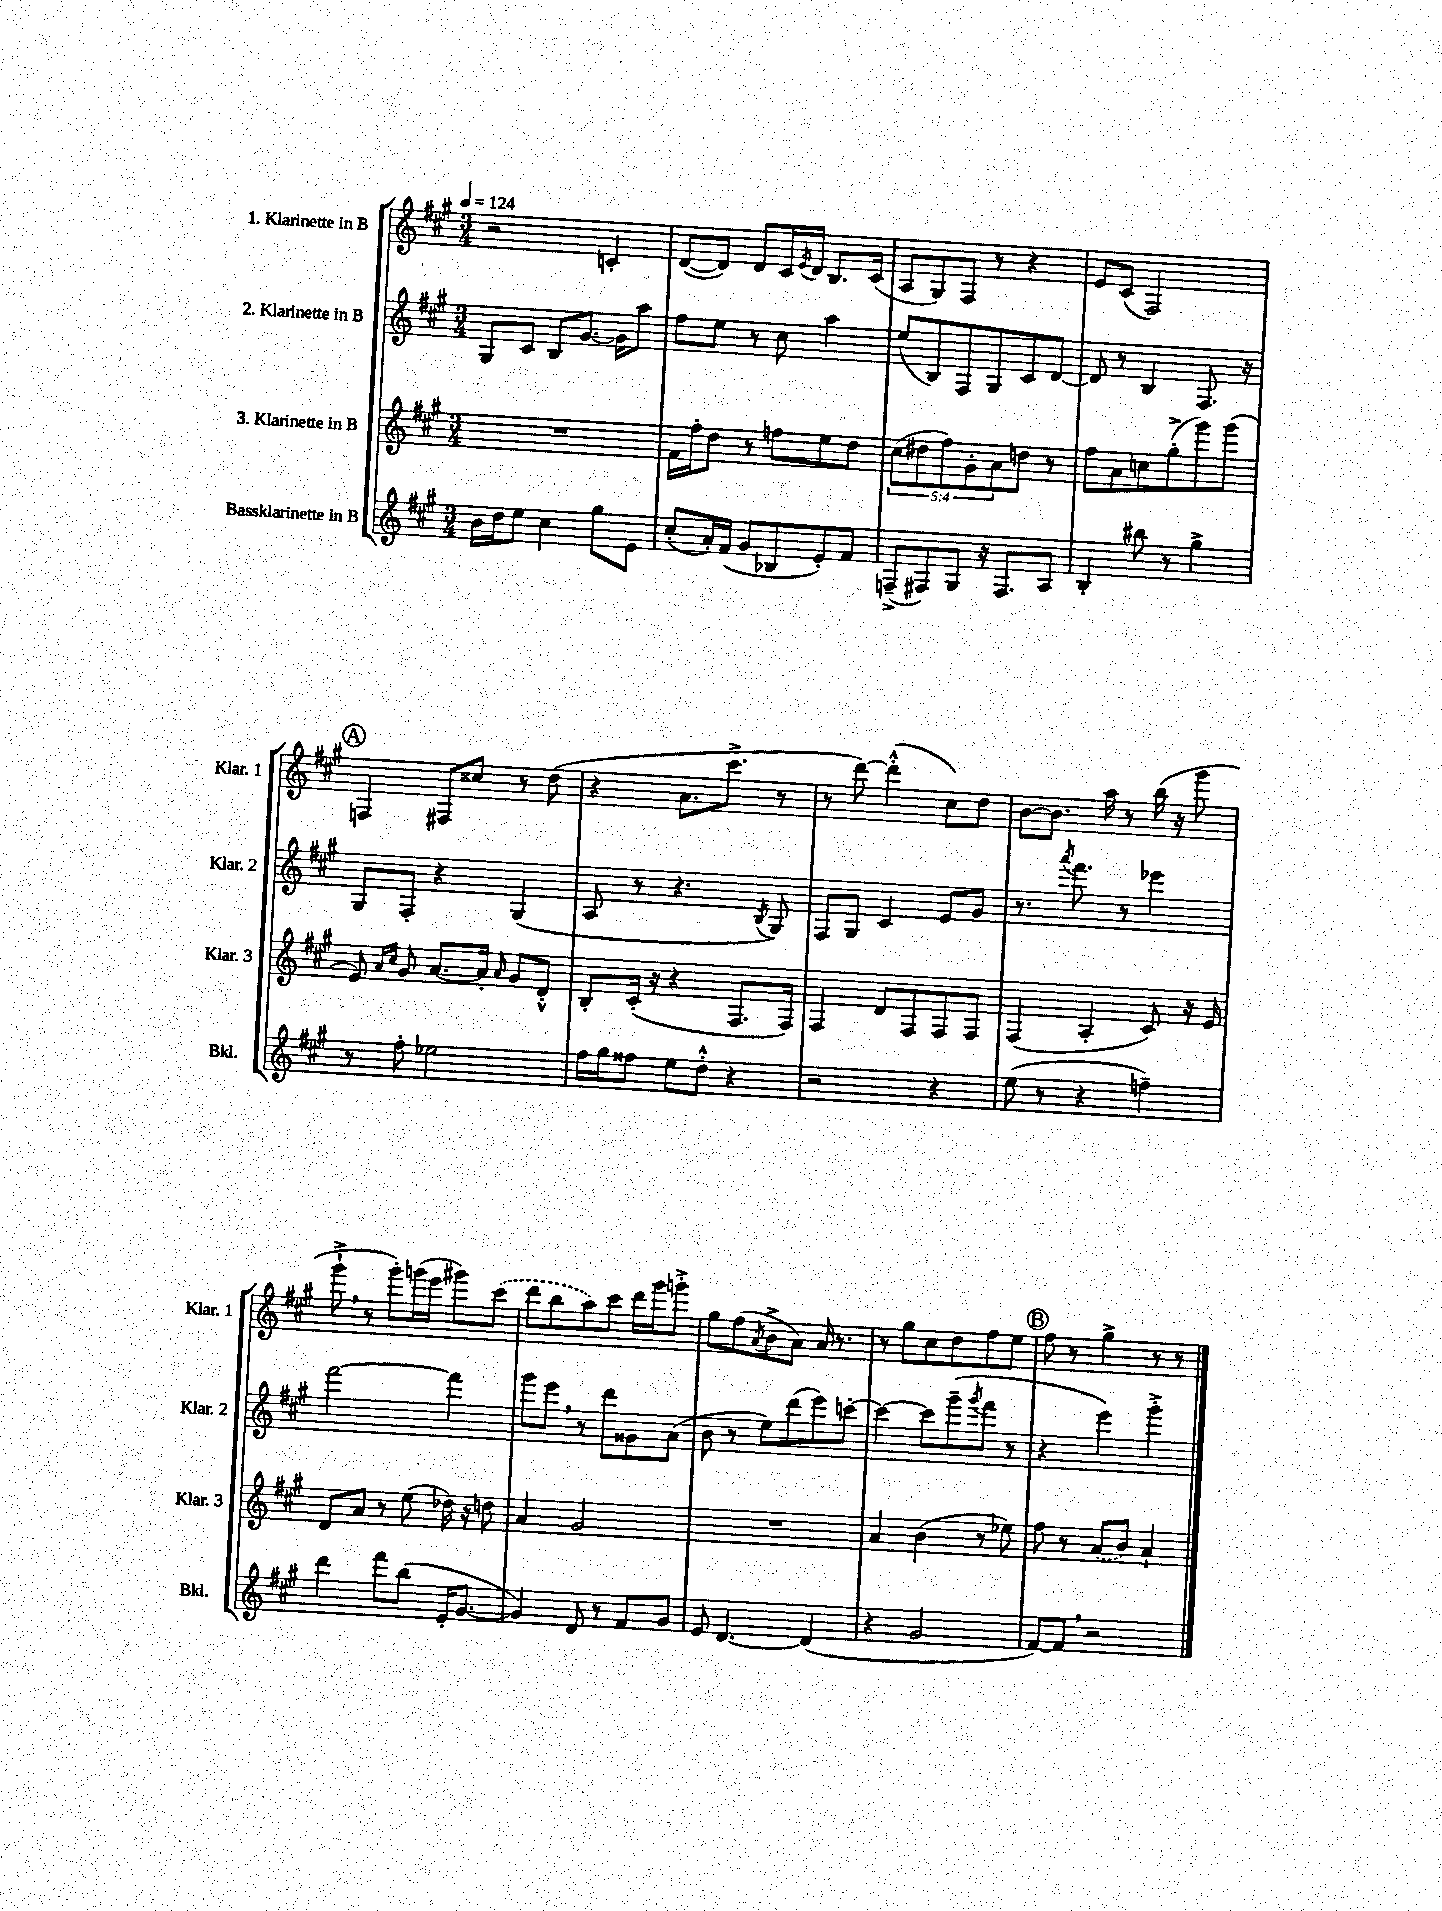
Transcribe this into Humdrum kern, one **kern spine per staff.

**kern	**kern	**kern	**kern
*staff4	*staff3	*staff2	*staff1
*clefG2	*clefG2	*clefG2	*clefG2
*k[f#c#g#]	*k[f#c#g#]	*k[f#c#g#]	*k[f#c#g#]
*M3/4	*M3/4	*M3/4	*M3/4
*MM124	*MM124	*MM124	*MM124
16b	2.r	8G#	2r
16dd	.	.	.
8ee	.	8c#	.
4cc#	.	8B	.
.	.	[8.g#	.
8gg#	.	.	4c'
.	.	16g#]	.
8e	.	8aa	.
=	=	=	=
(8cc#'	16f#	8ff#	([8d
.	16ff#'	.	.
16a')	8dd	8ee	8d])
(16f#	.	.	.
8g#	8r	8r	8d
8B-	8ff	8cc#	16c#
.	.	.	8qe
.	.	.	16d
8e')	8ee	4aa	8.B
8f#	8dd	.	.
.	.	.	(16c#
=	=	=	=
(8F~^	(10cc#	(8ee	8A
.	10dd#	.	.
8F#)	.	8B)	8G#)
.	10ff#)	.	.
8G#	.	8F#	8F#
.	10g#'	.	.
16r	.	8G#	8r
.	10a	.	.
8.F#	.	.	.
.	8dd	8c#	4r
8A	8r	[8d	.
=	=	=	=
4B'	8ff#	8d]	8e
.	8a	8r	(8c#
8bb#	8cc	4B	2F#)
8r	(8gg#'^	.	.
4gg#^	8ggg#)	8.F#	.
.	(8ggg#	.	.
.	.	16r	.
=	=	=	=
8r	8e)	8G#	4F
.	16qqa	.	.
.	16qqcc#	.	.
8ff#'	8g#	8F#'	.
2ee-	[8.a	4r	8F#
.	.	.	8cc##
.	16a']	.	.
.	16qqa	.	.
.	8g#	(4G#	8r
.	8d'^^	.	(8dd
=	=	=	=
16ff#	8B'	8A	4r
16gg#	.	.	.
8ff##	(16c#'	8r	.
.	16r	.	.
8ee	4r	4.r	8.a
8dd'^^	.	.	.
.	.	.	8.ccc#^
4r	8.F#	.	.
.	.	8qB	.
.	.	8G#)	8r
.	16F#)	.	.
=	=	=	=
2r	4F#	8F#	8r
.	.	8G#	[8ddd)
.	8d	4c#	(4ddd'^^]
.	8F#	.	.
4r	8F#	8e	8cc#)
.	8F#	8g#	8dd
=	=	=	=
(8ee	(4F#	8.r	[8b
8r	.	.	8.b]
.	.	8qaaa	.
.	.	8.fff#	.
4r	4A'	.	.
.	.	.	16aa
.	.	8r	8r
4ff~)	8c#)	4eee-	(16bb
.	.	.	16r
.	16r	.	8ggg#
.	16e	.	.
=	=	=	=
4ddd	8d	[2fff#	8ggg#`^
.	8a	.	8r
8fff#	8r	.	8ggg#')
(8bb	(8ee	.	(16ggg
.	.	.	16eee
16e'	16dd-)	4fff#]	8ggg#)
[8.g#	16r	.	.
.	8dd	.	(8ccc#
=	=	=	=
4g#])	4a	8ggg#	8ddd
.	.	8eee	8bb
8d	2g#	8r	8aa)
8r	.	8ddd	8ccc#
8f#	.	8g##	16ddd
.	.	.	16ggg#
8g#	.	(8a	8ggg'^
=	=	=	=
8e	2.r	8b	8gg#
[4.d	.	8r	(8ff#
.	.	.	8qa
.	.	8ee)	8b^
.	.	(8ddd	8a)
(4d]	.	8eee)	16a
.	.	.	8.r
.	.	[8ccc'	.
=	=	=	=
4r	4a	4ccc_	8r
.	.	.	8gg#
2g#	(4b	8ccc]	8cc#
.	.	(8ggg#~	8dd
.	.	8qggg#	.
.	8r	8fff#	8ff#
.	8ee-)	8r	8ee
=	=	=	=
[8f#)	8ff#	4r	8ff#
8f#]	8r	.	8r
2r	(8a	4eee)	4gg#^
.	8b)	.	.
.	4a`	4ggg#'^	8r
.	.	.	8r
==	==	==	==
*-	*-	*-	*-
